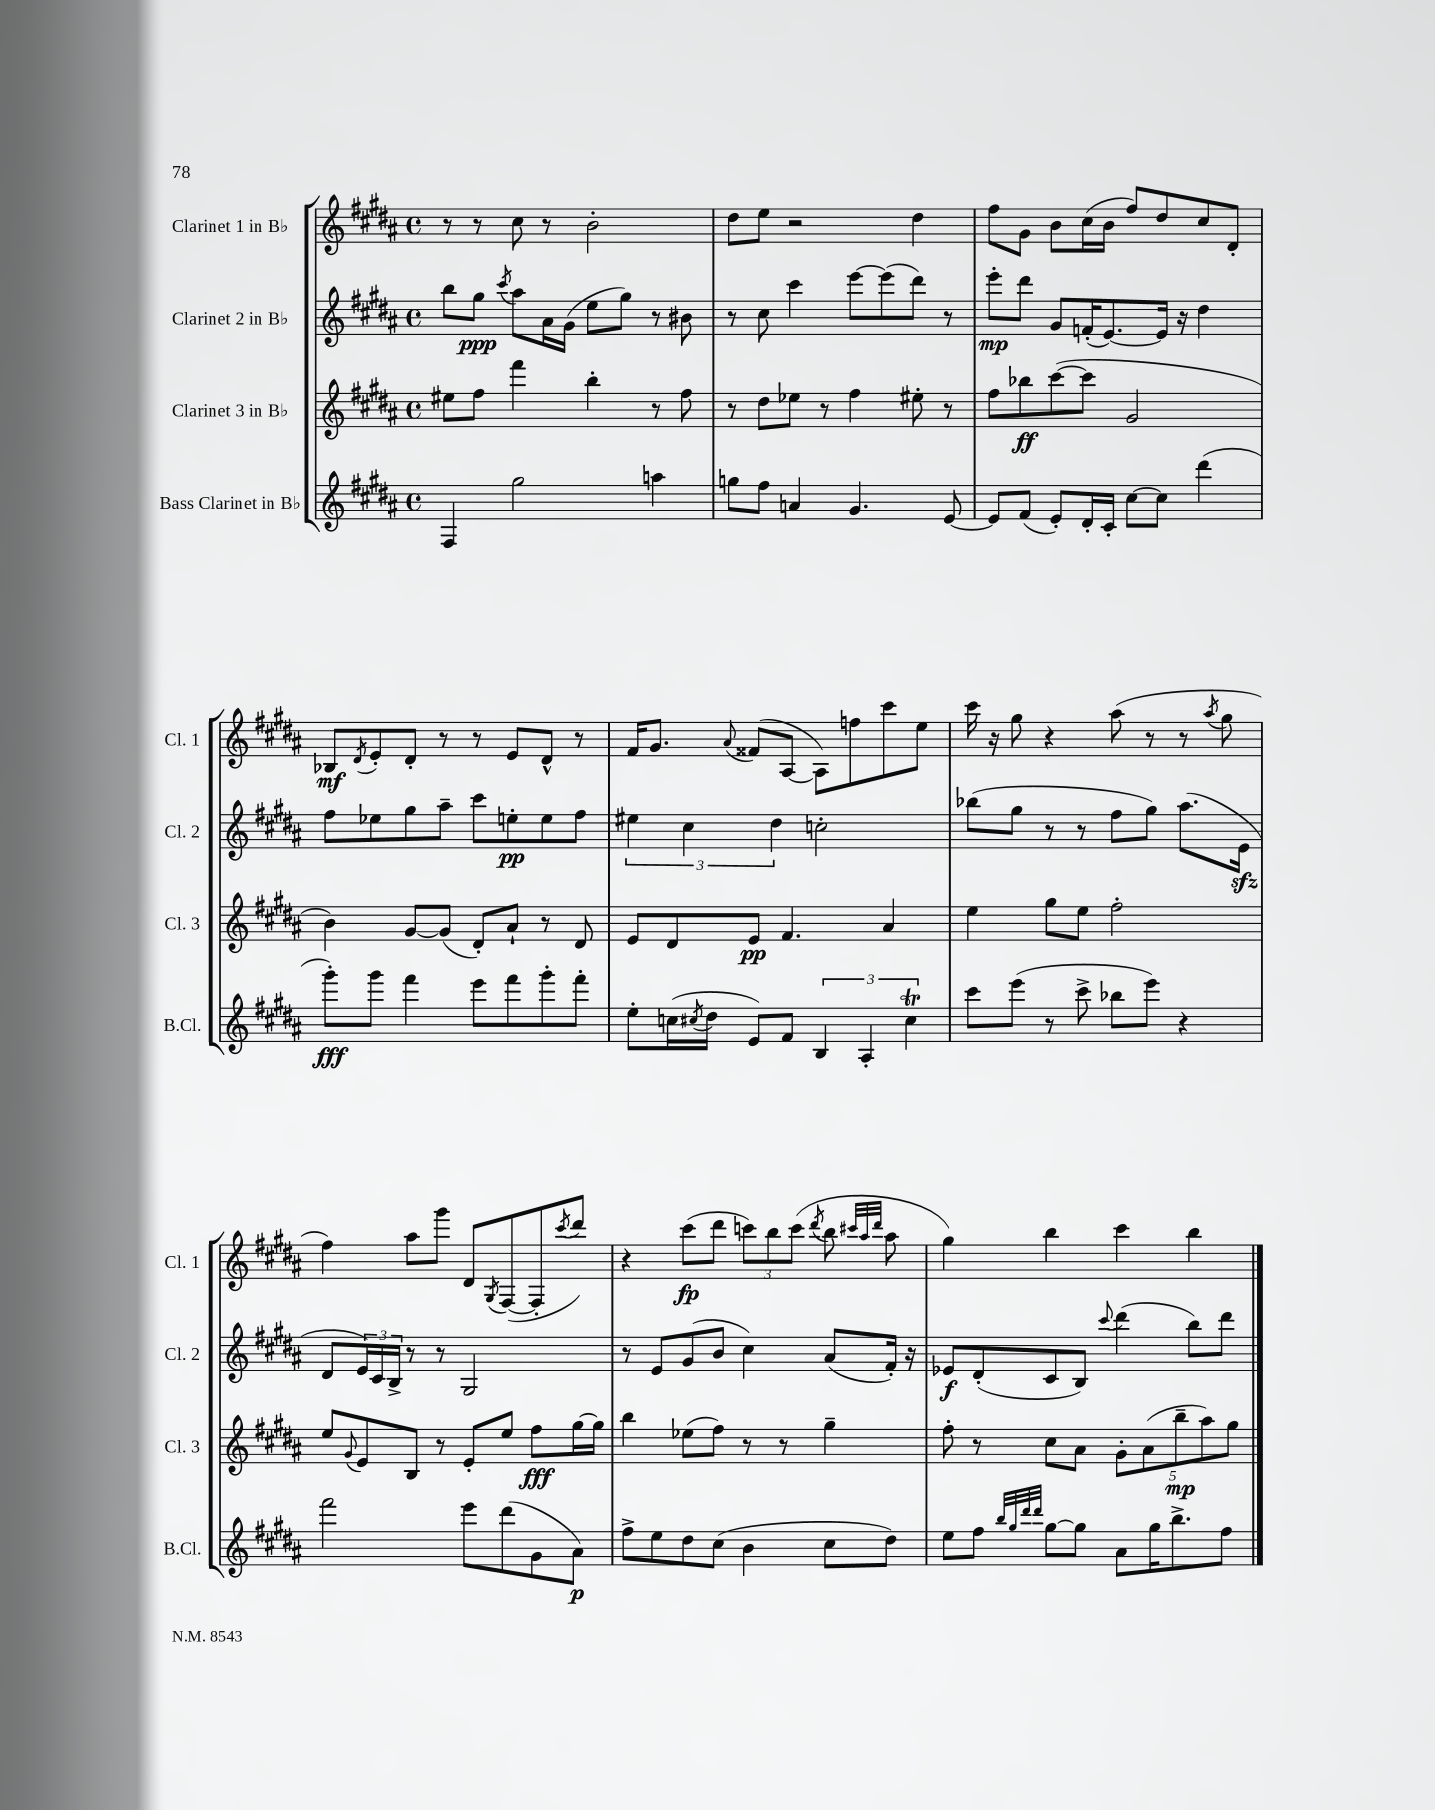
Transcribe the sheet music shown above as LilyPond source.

<<
\new StaffGroup <<
\new Staff = "s0" \with { instrumentName = "Clarinet 1 in Bb" shortInstrumentName = "Cl. 1" } {
    \clef treble \key b \major \defaultTimeSignature \time 4/4
    r8 r8 cis''8 r8 b'2-. |
    dis''8 e''8 r2 dis''4 |
    fis''8 gis'8 b'8 cis''16( b'16 fis''8) dis''8 cis''8 dis'8-. |
    bes8\mf \acciaccatura { dis'8 } e'8-. dis'8-. r8 r8 e'8 dis'8-^ r8 |
    fis'16 gis'8. \appoggiatura { ais'8 } fisis'8( ais8~ ais8) f''8 cis'''8 e''8 |
    cis'''16 r16 gis''8 r4 ais''8( r8 r8 \acciaccatura { ais''8 } gis''8 |
    fis''4) ais''8 gis'''8 dis'8 \acciaccatura { gis8 } fis8~( fis8-. \acciaccatura { cis'''8 } dis'''8) |
    r4 cis'''8\fp( dis'''8 \tuplet 3/2 { c'''8) b''8 c'''8( } \acciaccatura { dis'''8 } b''8 \grace { cis'''32 ais''32 dis'''32 } ais''8 |
    gis''4) b''4 cis'''4 b''4 \bar "|." |
}
\new Staff = "s1" \with { instrumentName = "Clarinet 2 in Bb" shortInstrumentName = "Cl. 2" } {
    \clef treble \key b \major \defaultTimeSignature \time 4/4
    b''8 gis''8\ppp \acciaccatura { cis'''8 } ais''8 ais'16 gis'16( e''8 gis''8) r8 bis'8 |
    r8 cis''8 cis'''4 e'''8~ e'''8( dis'''8) r8 |
    e'''8-.\mp dis'''8 gis'8 f'16-.( e'8.~) e'16 r16 dis''4 |
    fis''8 ees''8 gis''8 ais''8-- cis'''8 e''8-.\pp e''8 fis''8 |
    \tuplet 3/2 { eis''4 cis''4 dis''4 } c''2-. |
    bes''8( gis''8 r8 r8 fis''8 gis''8) ais''8.( e'16\sfz |
    dis'8 \tuplet 3/2 { e'16) cis'16 b16-> } r8 r8 gis2 |
    r8 e'8 gis'8( b'8 cis''4) ais'8( fis'16-.) r16 |
    ees'8\f dis'8-.( cis'8 b8) \appoggiatura { cis'''8 } dis'''4( b''8) dis'''8 \bar "|." |
}
\new Staff = "s2" \with { instrumentName = "Clarinet 3 in Bb" shortInstrumentName = "Cl. 3" } {
    \clef treble \key b \major \defaultTimeSignature \time 4/4
    eis''8 fis''8 fis'''4 b''4-. r8 fis''8 |
    r8 dis''8 ees''8 r8 fis''4 eis''8-. r8 |
    fis''8 bes''8\ff cis'''8~( cis'''8 gis'2 |
    b'4) gis'8~ gis'8( dis'8-.) ais'8-! r8 dis'8 |
    e'8 dis'8 e'8\pp fis'4. ais'4 |
    e''4 gis''8 e''8 fis''2-. |
    e''8 \appoggiatura { gis'8 } e'8 b8 r8 e'8-. e''8 fis''8\fff gis''16~ gis''16 |
    b''4 ees''8( fis''8) r8 r8 gis''4-- |
    fis''8-. r8 cis''8 ais'8 \tuplet 5/4 { gis'8-. ais'8( b''8--\mp ais''8) gis''8 } \bar "|." |
}
\new Staff = "s3" \with { instrumentName = "Bass Clarinet in Bb" shortInstrumentName = "B.Cl." } {
    \clef treble \key b \major \defaultTimeSignature \time 4/4
    fis4 gis''2 a''4 |
    g''8 fis''8 a'4 gis'4. e'8~ |
    e'8 fis'8( e'8-.) dis'16-. cis'16-. cis''8~ cis''8 dis'''4( |
    gis'''8-.\fff) gis'''8 fis'''4 e'''8 fis'''8 gis'''8-. fis'''8-. |
    e''8-. c''16( \acciaccatura { cis''8 } dis''16 e'8) fis'8 \tuplet 3/2 { b4 ais4-. cis''4\trill } |
    cis'''8 e'''8( r8 cis'''8-> bes''8 e'''8) r4 |
    fis'''2 e'''8 dis'''8( gis'8 ais'8\p) |
    fis''8-> e''8 dis''8 cis''8( b'4 cis''8 dis''8) |
    e''8 fis''8 \grace { b''32 gis''32 dis'''32 dis'''32 } gis''8~ gis''8 ais'8 gis''16 b''8.-> fis''8 \bar "|." |
}
>>
>>
\layout { \context { \Score \remove "Bar_number_engraver" } }
